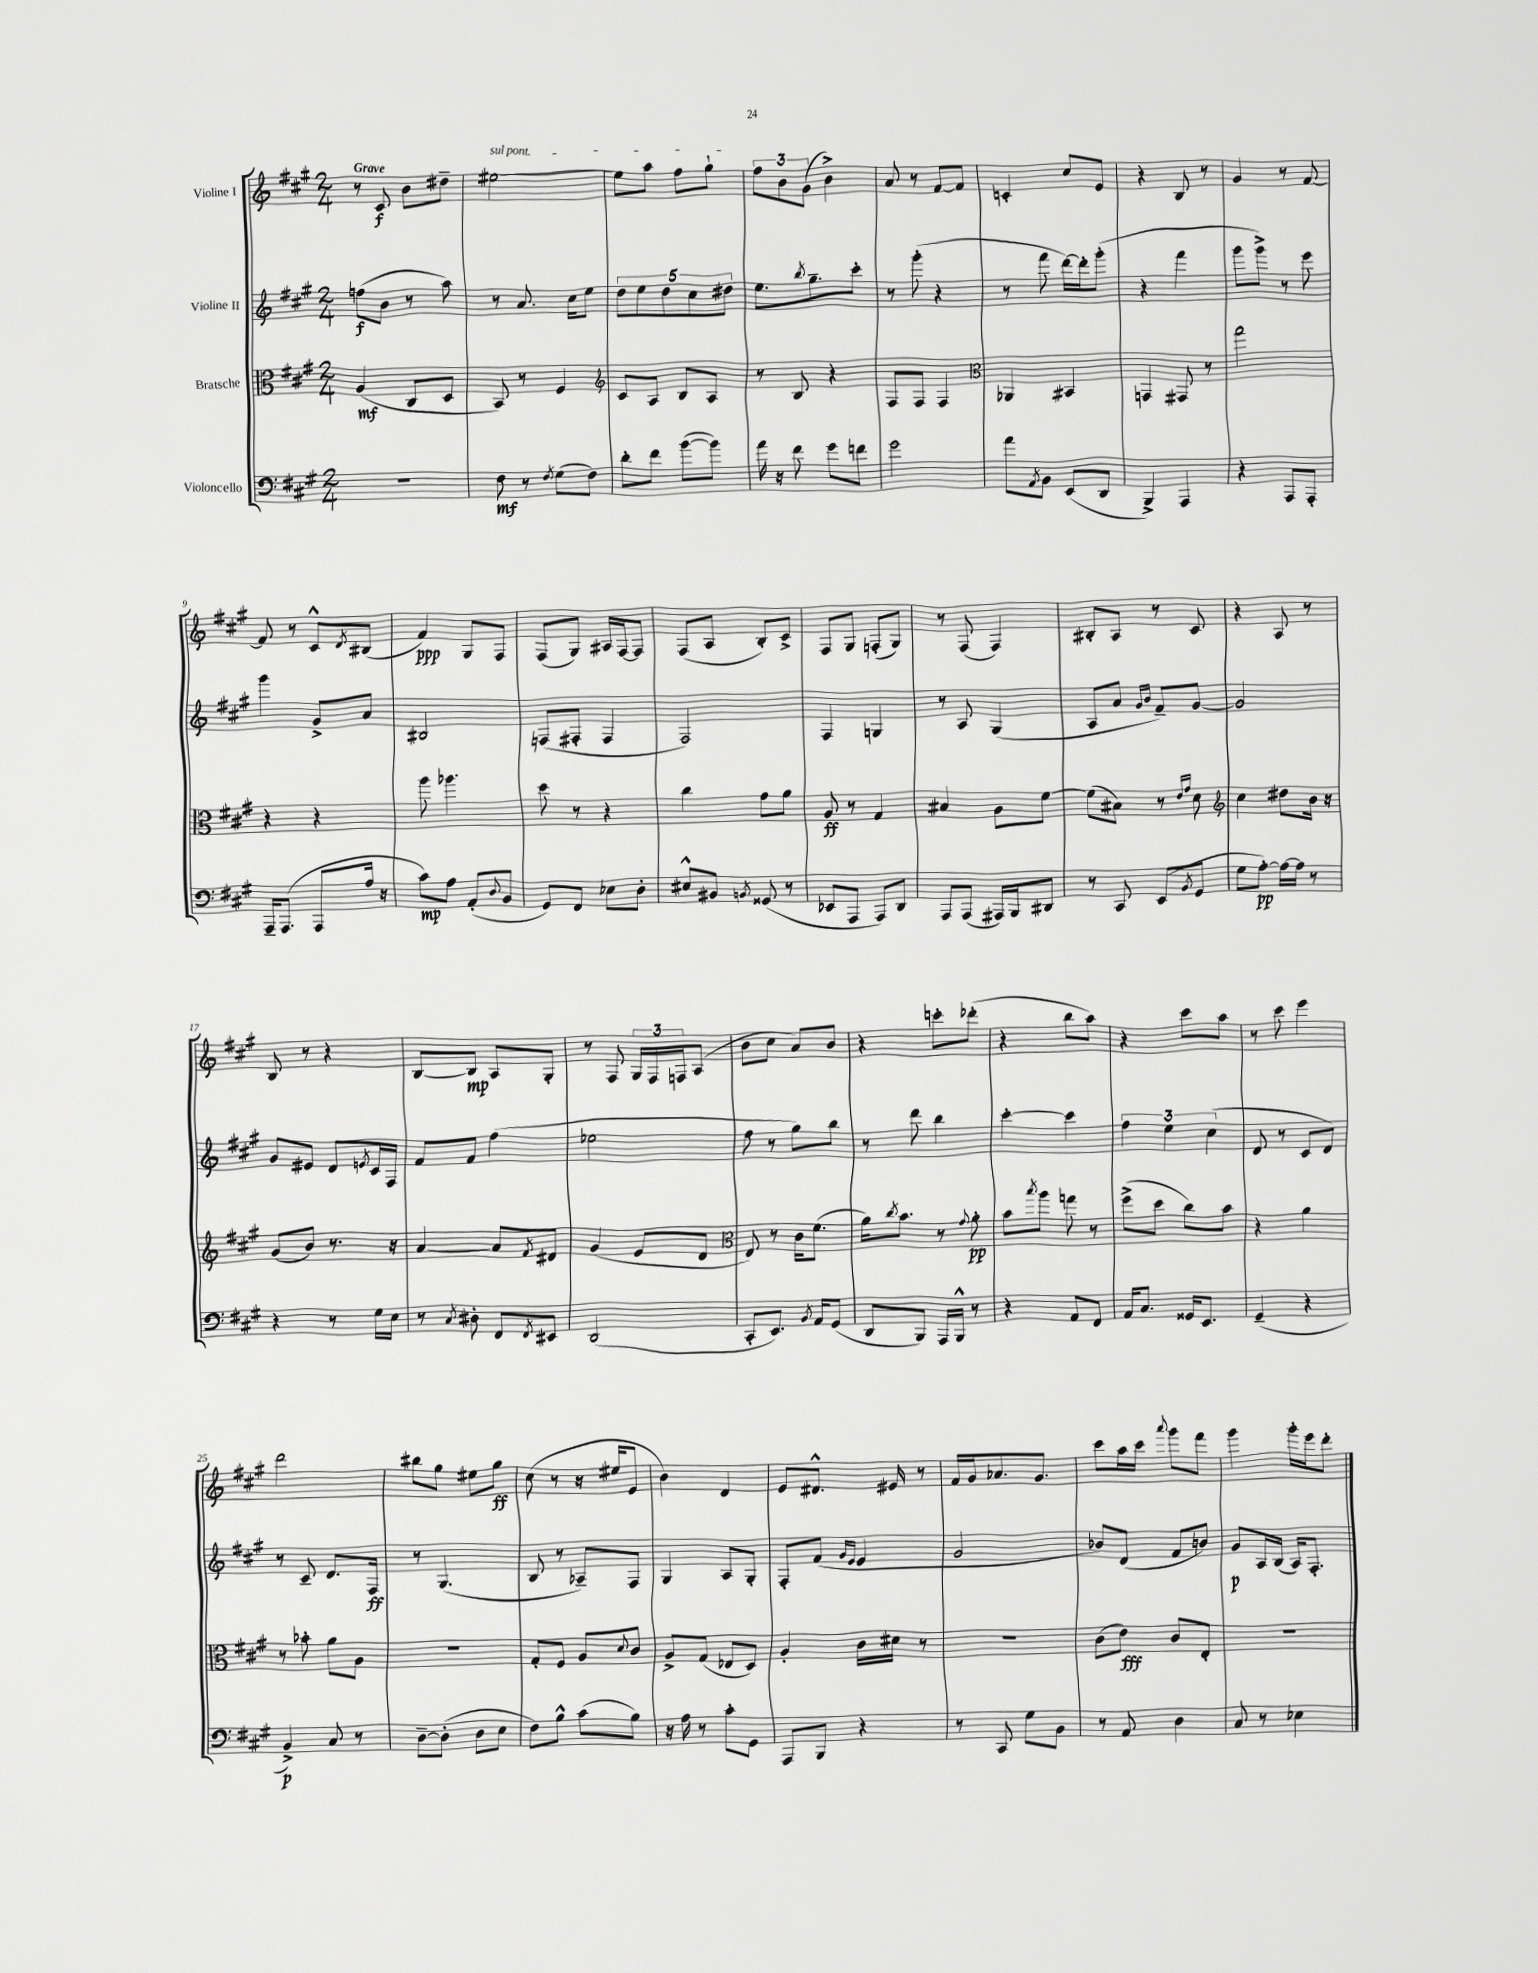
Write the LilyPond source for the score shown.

<<
\new StaffGroup <<
\new Staff = "s0" \with { instrumentName = "Violine I" } {
    \clef treble \key a \major \numericTimeSignature \time 2/4 \tempo "Grave"
    r8 cis'8\f b'8 dis''8-- |
    \once \override TextSpanner.bound-details.left.text = \markup { \italic "sul pont." } eis''2~\startTextSpan |
    eis''8 a''8 fis''8 gis''8-!\stopTextSpan |
    \tuplet 3/2 { fis''8 b'8 gis'8( } b'4->) |
    a'8 r8 fis'8~ fis'8 |
    c'4-. cis''8 e'8 |
    r4 b8 r8 |
    gis'4 r8 fis'8~ |
    fis'8 r8 cis'8-^ \acciaccatura { d'8 } bis8( |
    fis'4\ppp) gis8 fis8 |
    fis8( gis8) ais16 fis16~ fis8 |
    fis8( a8 b8-.) cis'8-> |
    fis8 gis8 f8-.( gis8) |
    r8 fis8( fis4) |
    bis8-. a8 r8 cis'8 |
    r4 a8 r8 |
    b8 r8 r4 |
    b8~ b8\mp a8 gis8-. |
    r8 fis8 \tuplet 3/2 { gis16 fis16 f16 } a8( |
    b'8 cis''8 a'8) b'8 |
    r4 c'''8-. des'''8-.( |
    r4 b''8 a''8) |
    r4 cis'''8 a''8 |
    r8 cis'''8 e'''4 |
    d'''2 |
    bis''8 gis''8 eis''8 gis''8\ff |
    cis''8( r8 r16 eis''16 e'8 |
    b'4) d'4 |
    e'8 dis'8.-^ eis'16 r8 |
    fis'16 gis'16 aes'8. gis'8. |
    cis'''8 a''16 cis'''16 \appoggiatura { a'''8 } gis'''8 fis'''8 |
    gis'''4 gis'''16-. e'''16 d'''8-. \bar "|." |
}
\new Staff = "s1" \with { instrumentName = "Violine II" } {
    \clef treble \key a \major \numericTimeSignature \time 2/4
    f''8\f( b'8 r8 a''8) |
    r8 a'8. cis''16 e''8 |
    \tuplet 5/4 { d''8 e''8 d''8 cis''8 dis''8 } |
    e''8. \acciaccatura { b''8 } gis''8.-- cis'''8-. |
    r8 gis'''8-.( r4 |
    r8 fis'''8 d'''16~) d'''16-. gis'''8-.( |
    r4 fis'''4 |
    gis'''8 gis'''8->) r8 e'''8 |
    gis'''4 gis'8-> a'8 |
    bis2 |
    f8( fis8-. fis4 |
    fis2) |
    fis4 g4 |
    r8 a8 gis4( |
    a8 a'8 \grace { gis'16 b'16 } fis'8--) gis'8~ |
    gis'2 |
    gis'8 eis'8 d'8 \acciaccatura { e'8 } cis'16 fis16 |
    fis'8 fis'8 fis''4( |
    ees''2 |
    fis''8 r8 gis''8) b''8 |
    r8 d'''8 b''4 |
    cis'''4~-. cis'''4 |
    \tuplet 3/2 { fis''4 e''4 cis''4( } |
    d'8 r8 cis'8 d'8) |
    r8 cis'8-- d'8. fis16\ff |
    r8 gis4.( |
    b8 r8 aes8--) fis8 |
    gis4 a8 gis8-. |
    fis8-. fis'8( \grace { gis'16 e'16 } e'4 |
    gis'2 |
    bes'8) d'8( fis'8 b'8) |
    gis'8\p a16 b16( a16) fis8.-. \bar "|." |
}
\new Staff = "s2" \with { instrumentName = "Bratsche" } {
    \clef alto \key a \major \numericTimeSignature \time 2/4
    a4\mf( cis8 d8 |
    b,8) r8 fis4 |
    \clef treble cis'8 a8 b8 a8 |
    r8 b8 r4 |
    fis8 fis8 fis4 |
    \clef alto aes,4 bis,4 |
    g,4 gis,8 r8 |
    gis''2 |
    r4 r4 |
    a''8 aes''4. |
    d''8 r8 r4 |
    cis''4 gis'8 a'8 |
    a8\ff r8 gis4 |
    bis4 a8 fis'8~ |
    fis'8( bis8) r8 \grace { e'16 gis'16 } d'8 |
    \clef treble cis''4 dis''8 b'16 r16 |
    gis'8( b'8) r8. r16 |
    a'4~ a'8 \acciaccatura { fis'8 } dis'8 |
    gis'4( e'8 d'8 |
    \clef alto e8) r8 cis'16 fis'8.( |
    a'16) \acciaccatura { cis''8 } b'8. r8 \appoggiatura { gis'8 } a'8-.\pp |
    b'8 \acciaccatura { b''8 } a''8 g''8 r8 |
    fis''8->( d''8 cis''8) b'8 |
    r4 a'4 |
    r8 bes'8-. a'8 a8 |
    R2 |
    gis8-. fis8 a8 \appoggiatura { d'8 } cis'8 |
    a8-> gis8( ees8 d8) |
    a4-. cis'16 dis'16 r8 |
    R2 |
    cis'8( e'8\fff) cis'8 e8-. |
    R2 \bar "|." |
}
\new Staff = "s3" \with { instrumentName = "Violoncello" } {
    \clef bass \key a \major \numericTimeSignature \time 2/4
    R2 |
    fis8\mf r8 \acciaccatura { fis8 } gis8( fis8) |
    d'8-. fis'8 b'8~( b'8) |
    a'16 r16 fis'8 gis'8 f'8 |
    gis'2 |
    a'8 \acciaccatura { a,8 } b,8 e,8( d,8 |
    b,,4->) a,,4 |
    r4 a,,8 a,,8-. |
    a,,16-- a,,8.( a,,8 a16 r16 |
    cis'8\mp) a8 a,8-.( \appoggiatura { d8 } b,8 |
    gis,8) fis,8 ees8 d8-. |
    eis8-^ bis,8 \acciaccatura { b,8 } gisis,8( r8 |
    ees,8 a,,8 a,,8) d,8 |
    a,,8 a,,8( ais,,16) b,,16 dis,8 |
    r8 cis,8 e,8( \acciaccatura { b,8 } gis,8 |
    gis8 a8~-.\pp) a16~ a16 r8 |
    r4 r8 gis16 e16 |
    r8 \acciaccatura { cis8 } dis8-. fis,8 \acciaccatura { fis,8 } eis,8 |
    d,2( |
    cis,8-. e,8.) \acciaccatura { b,8 } a,16 gis,8( |
    d,8 b,,8) a,,16 b,,16-^ r8 |
    r4 a,8 fis,8 |
    a,16 cis8. gisis,16 e,8. |
    gis,4--( r4 |
    b,4->\p) cis8 r8 |
    d8~-- d8-.( d8 e8 |
    fis8) b8-^ cis'8( b8) |
    r16 a16 r8 cis'8-. gis,8 |
    a,,8 b,,8 r4 |
    r8 cis,8 gis8 b,8 |
    r8 a,8 d4 |
    cis8 r8 ees4 \bar "|." |
}
>>
>>
